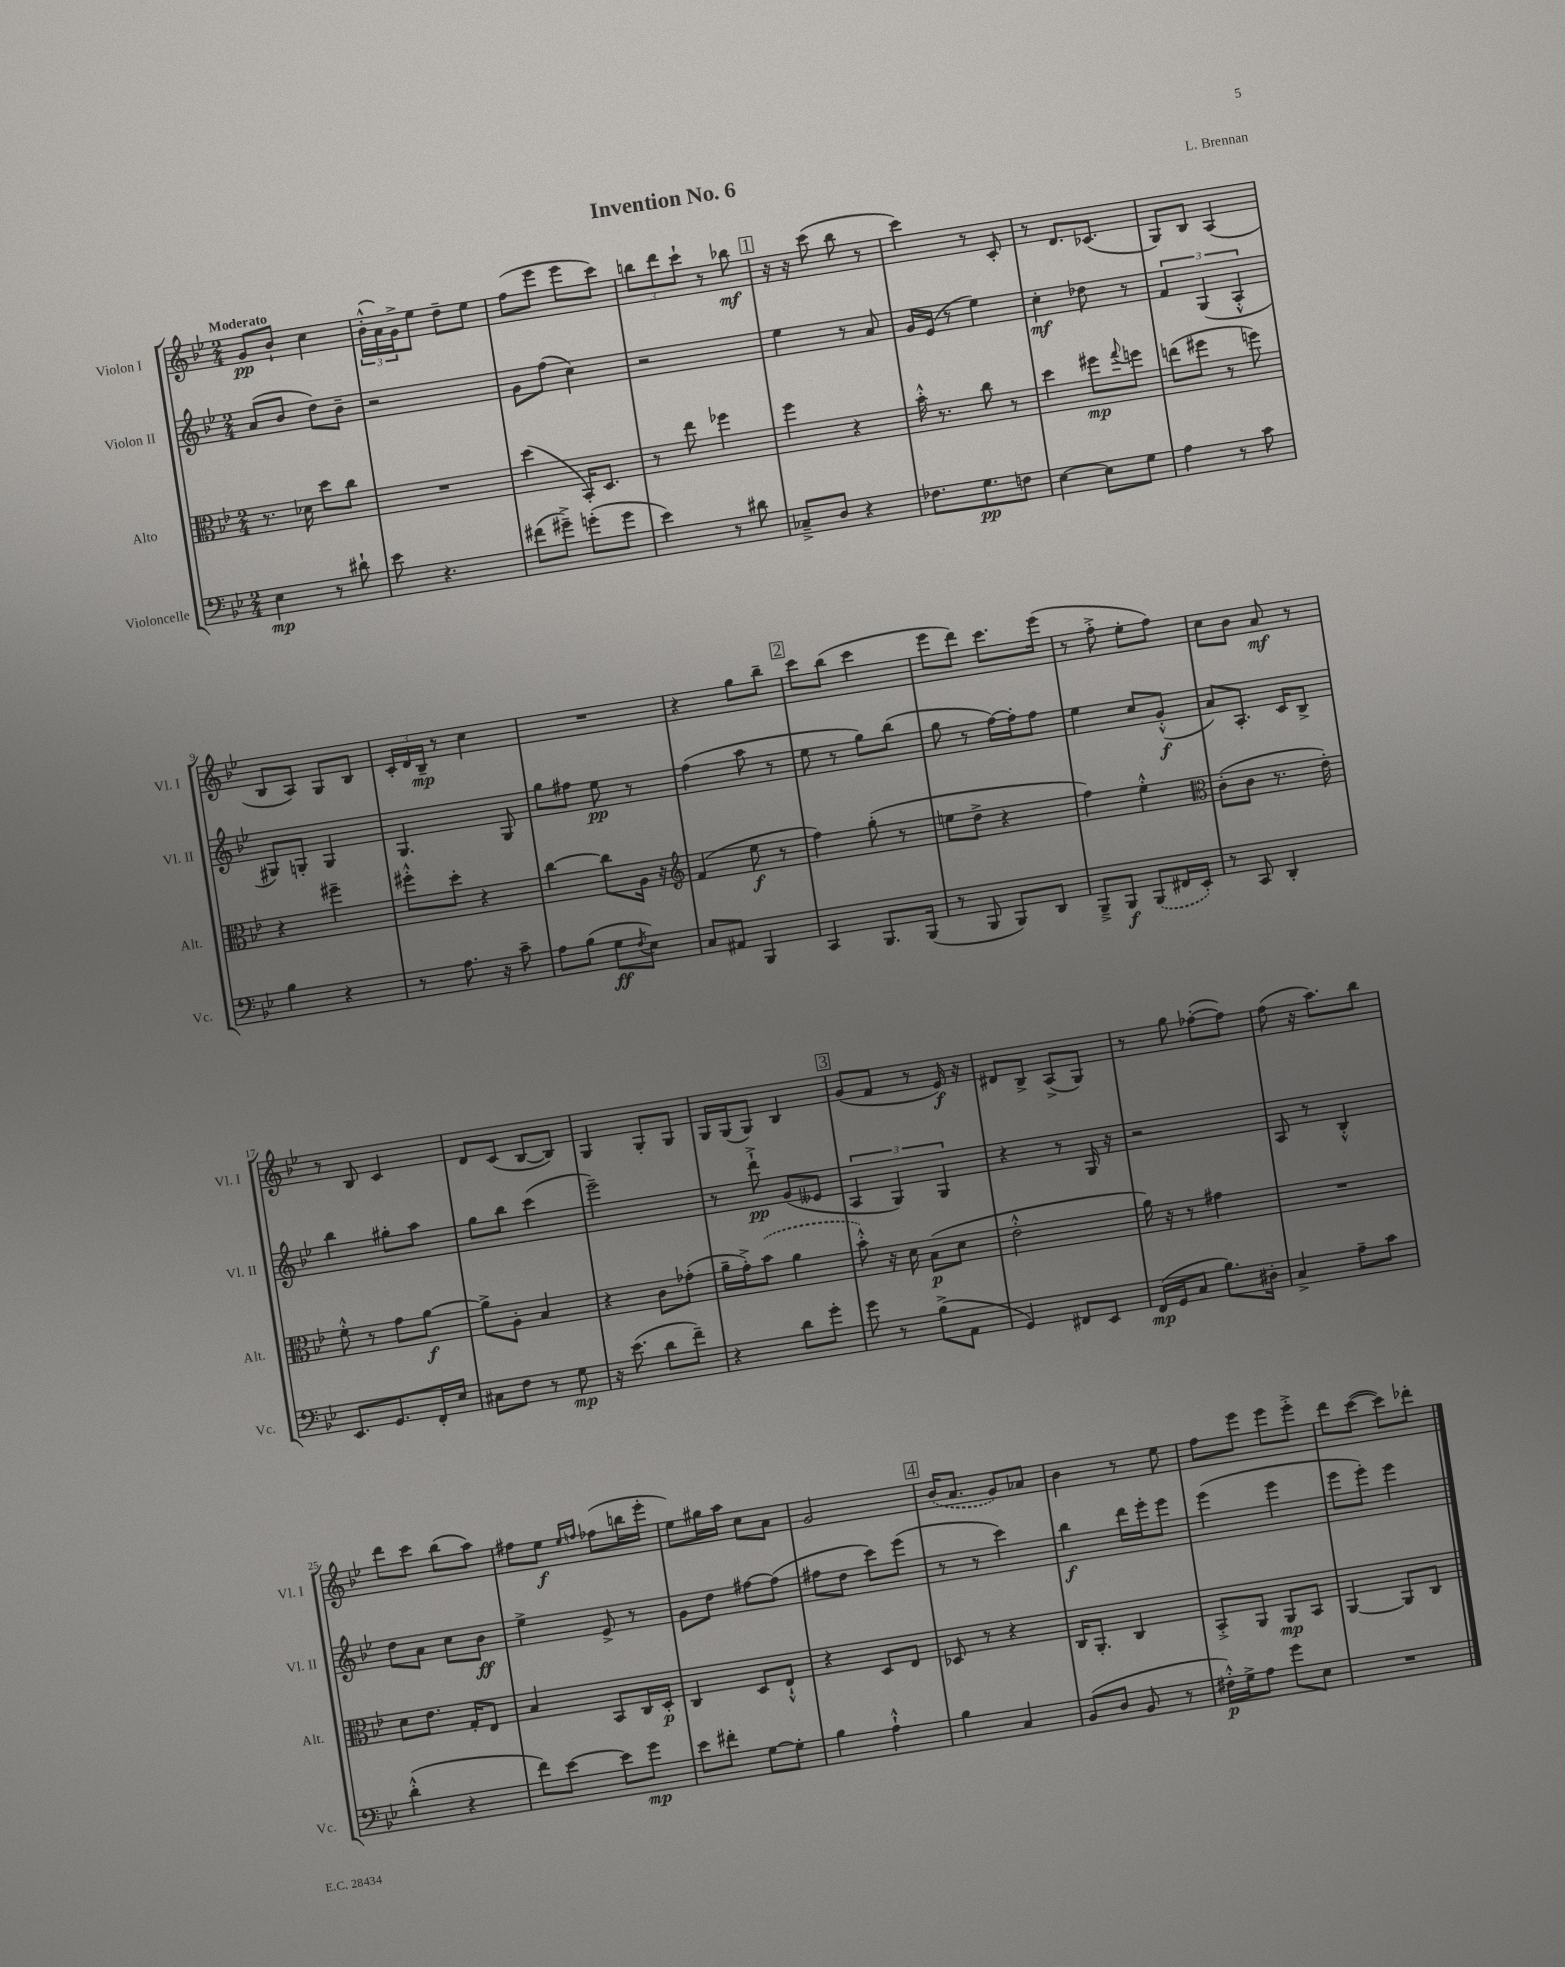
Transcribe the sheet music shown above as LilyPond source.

\header { title = "Invention No. 6" composer = "L. Brennan" }
<<
\new StaffGroup <<
\new Staff = "s0" \with { instrumentName = "Violon I" shortInstrumentName = "Vl. I" } {
    \clef treble \key bes \major \numericTimeSignature \time 2/4 \tempo "Moderato"
    g'8\pp bes'8-! c''4 |
    \tuplet 3/2 { bes'16-.-^( a'16) g'16-> } ees''8 d''8-- ees''8 |
    f''8( ees'''8 ees'''8 c'''8) |
    \tuplet 3/2 { b''8 d'''8 c'''8-! } r8 bes''8\mf |
    \mark \markup { \box "1" } r16 r16 c'''8( bes''8 r8 |
    c'''4) r8 c'8-. |
    r8 d'8. ces'8.( |
    g8) bes8 a4( |
    bes8 a8) g8 bes8 |
    \tuplet 3/2 { c'16-. d'16 bes16--\mp } r8 c''4 |
    R2 |
    r4 g''8 bes''8-- |
    \mark \markup { \box "2" } c'''8 bes''8( c'''4 |
    ees'''8 d'''8) c'''8. ees'''16( |
    r8 f''8-.-> ees''8-. f''8) |
    c''8 bes'8 a'8\mf r8 |
    r8 bes8 c'4 |
    d'8 c'8( bes8~ bes8) |
    g4 g8-. g8 |
    g16 g16( g8) bes4 |
    \mark \markup { \box "3" } g'8( f'8 r8 ees'16\f) r16 |
    dis'8 bes8-> a8->( g8) |
    r8 g''8 fes''8~-.( fes''8) |
    f''8( r16 a''8.) bes''8 |
    d'''8 c'''8 bes''8( a''8) |
    fis''8 ees''8\f \grace { ees''16 f''16 } fes''8( b''16 ees'''16-. |
    ees''8) gis''16 a''16 c''8 a'8 |
    g'2 |
    \mark \markup { \box "4" } \once \slurDashed bes'16( a'8. g'8) aes'8 |
    bes'4 r8 ees''8 |
    f''8 ees'''8 ees'''8 ees'''8-.-> |
    d'''8 c'''8~( c'''8) des'''8-. \bar "|." |
}
\new Staff = "s1" \with { instrumentName = "Violon II" shortInstrumentName = "Vl. II" } {
    \clef treble \key bes \major \numericTimeSignature \time 2/4
    a'8( bes'8 d''8) bes'8-- |
    r2 |
    g'8 f''8( c''4) |
    r2 |
    \mark \markup { \box "1" } ees''4 r8 a'8 |
    g'16 ees'16( r8 ees''4) |
    c''4-.\mf des''8 r8 |
    \tuplet 3/2 { f'4 g4( a4-.-^ } |
    gis8) g8-. g4 |
    g4. g8 |
    g''8 fis''8 ees''8\pp r8 |
    f''4( a''8 r8 |
    \mark \markup { \box "2" } ees''8 r8 g''8) bes''8( |
    g''8 r8 f''16~) f''16-. f''8 |
    ees''4 c''8 g'8-.-^\f( |
    a'8) a8.-. c'16 bes8-> |
    bes''4 gis''8-. a''8 |
    g''8 bes''8 c'''4( |
    ees'''2--) |
    r8 d'''8-!->\pp g'8( eeses'8 |
    \mark \markup { \box "3" } \tuplet 3/2 { a4 g4) g4 } |
    r4 r8 g16 r16 |
    r2 |
    a8 r8 bes4-.-^ |
    d''8 a'8 c''8 bes'8\ff |
    ees''4-> ees'8-> r8 |
    g'8 d''8 fis''8~ fis''8( |
    fis''8 d''8 c'''8) ees'''8( |
    \mark \markup { \box "4" } r8 r8 c'''4) |
    bes''4\f d'''16 ees'''16-. ees'''8 |
    ees'''4( ees'''4 |
    ees'''8 ees'''8-.) ees'''4 \bar "|." |
}
\new Staff = "s2" \with { instrumentName = "Alto" shortInstrumentName = "Alt." } {
    \clef alto \key bes \major \numericTimeSignature \time 2/4
    r8. des'16 d''8 c''8 |
    R2 |
    d''4( bes,16-.) d8. |
    r8 ees''8 fes''4 |
    \mark \markup { \box "1" } f''4 r4 |
    bes'16-.-^ r8. c''8 r8 |
    d''4 fis''8\mp \appoggiatura { g''8 } f''8 |
    e''8( fis''8 r8 f''8) |
    r4 fis''4-- |
    fis''8-.-^ d''8-. r4 |
    c''4~ c''8 a16 r16 |
    \clef treble f'4( ees''8\f r8 |
    \mark \markup { \box "2" } f''4) g''8-.( r8 |
    e''8 d''8-> r4 |
    f''4) ees''4-.-^ |
    \clef alto c'8-.( c'8 r8. ees'16-.) |
    f'8-.-^ r8 g'8 a'8~\f |
    a'8-> a8-. bes4 |
    r4 c'8 ges'8-.( |
    a'16-- g'16-.->) \once \slurDashed bes'8( a'4 |
    \mark \markup { \box "3" } bes'8-.-^) r16 d'16 bes8\p( d'8 |
    ees'2-.-^ |
    a'16) r16 r8 gis'4 |
    R2 |
    d'8 ees'8. g16-. ees8 |
    bes4 bes,8 c16 d16-.\p |
    c4 d8 ees8-!-^ |
    r4 d8 ees8 |
    \mark \markup { \box "4" } des8 r8 r4 |
    c16 a,8.-. c4 |
    bes,8-.-> a,8 a,8\mp bes,8 |
    a,4~ a,8 c8 \bar "|." |
}
\new Staff = "s3" \with { instrumentName = "Violoncelle" shortInstrumentName = "Vc." } {
    \clef bass \key bes \major \numericTimeSignature \time 2/4
    ees4\mp r8 dis'8-! |
    ees'8 r4. |
    fis'8( gis'8--->) g'8-.( g'8 |
    ees'4) r8 dis'8 |
    \mark \markup { \box "1" } ces8---> d8 r4 |
    fes8. g8.\pp f8 |
    ees4~ ees8 g8 |
    a4 r8 c'8 |
    bes4 r4 |
    r8 a8. r16 c'8-- |
    a8 bes8( g8\ff \acciaccatura { f8 } ees8) |
    c8 ais,8 bes,,4 |
    \mark \markup { \box "2" } c,4 bes,,8. bes,,16( |
    r8 bes,,8 bes,,8) d,8 |
    bes,,8---> bes,,8\f \once \slurDashed bes,,8( fis,16 ees,16-.) |
    r8 c,8 d,4-. |
    ees,8. g,8. f,16-. ees16 |
    cis8 f8 r8 g8\mp |
    r16 ees'8.( d'8 f'8--) |
    r4 d'8 g'8-. |
    \mark \markup { \box "3" } g'8 r8 bes8->( a,8 |
    g,4) fis,8 ees,8 |
    f,16\mp( g,16 c8 bes8.) dis16-. |
    c4-> a8-- c'8 |
    d'4-.-^( r4 |
    f'8) ees'8~ ees'8 g'8\mp |
    ees'8 fis'8-. g8~ g8-. |
    bes4 a4-!-^ |
    \mark \markup { \box "4" } bes4 c4 |
    bes,8( d8 bes,8 r8 |
    fis16-.-^\p) g16-> a8 g'8 ees8 |
    R2 \bar "|." |
}
>>
>>
